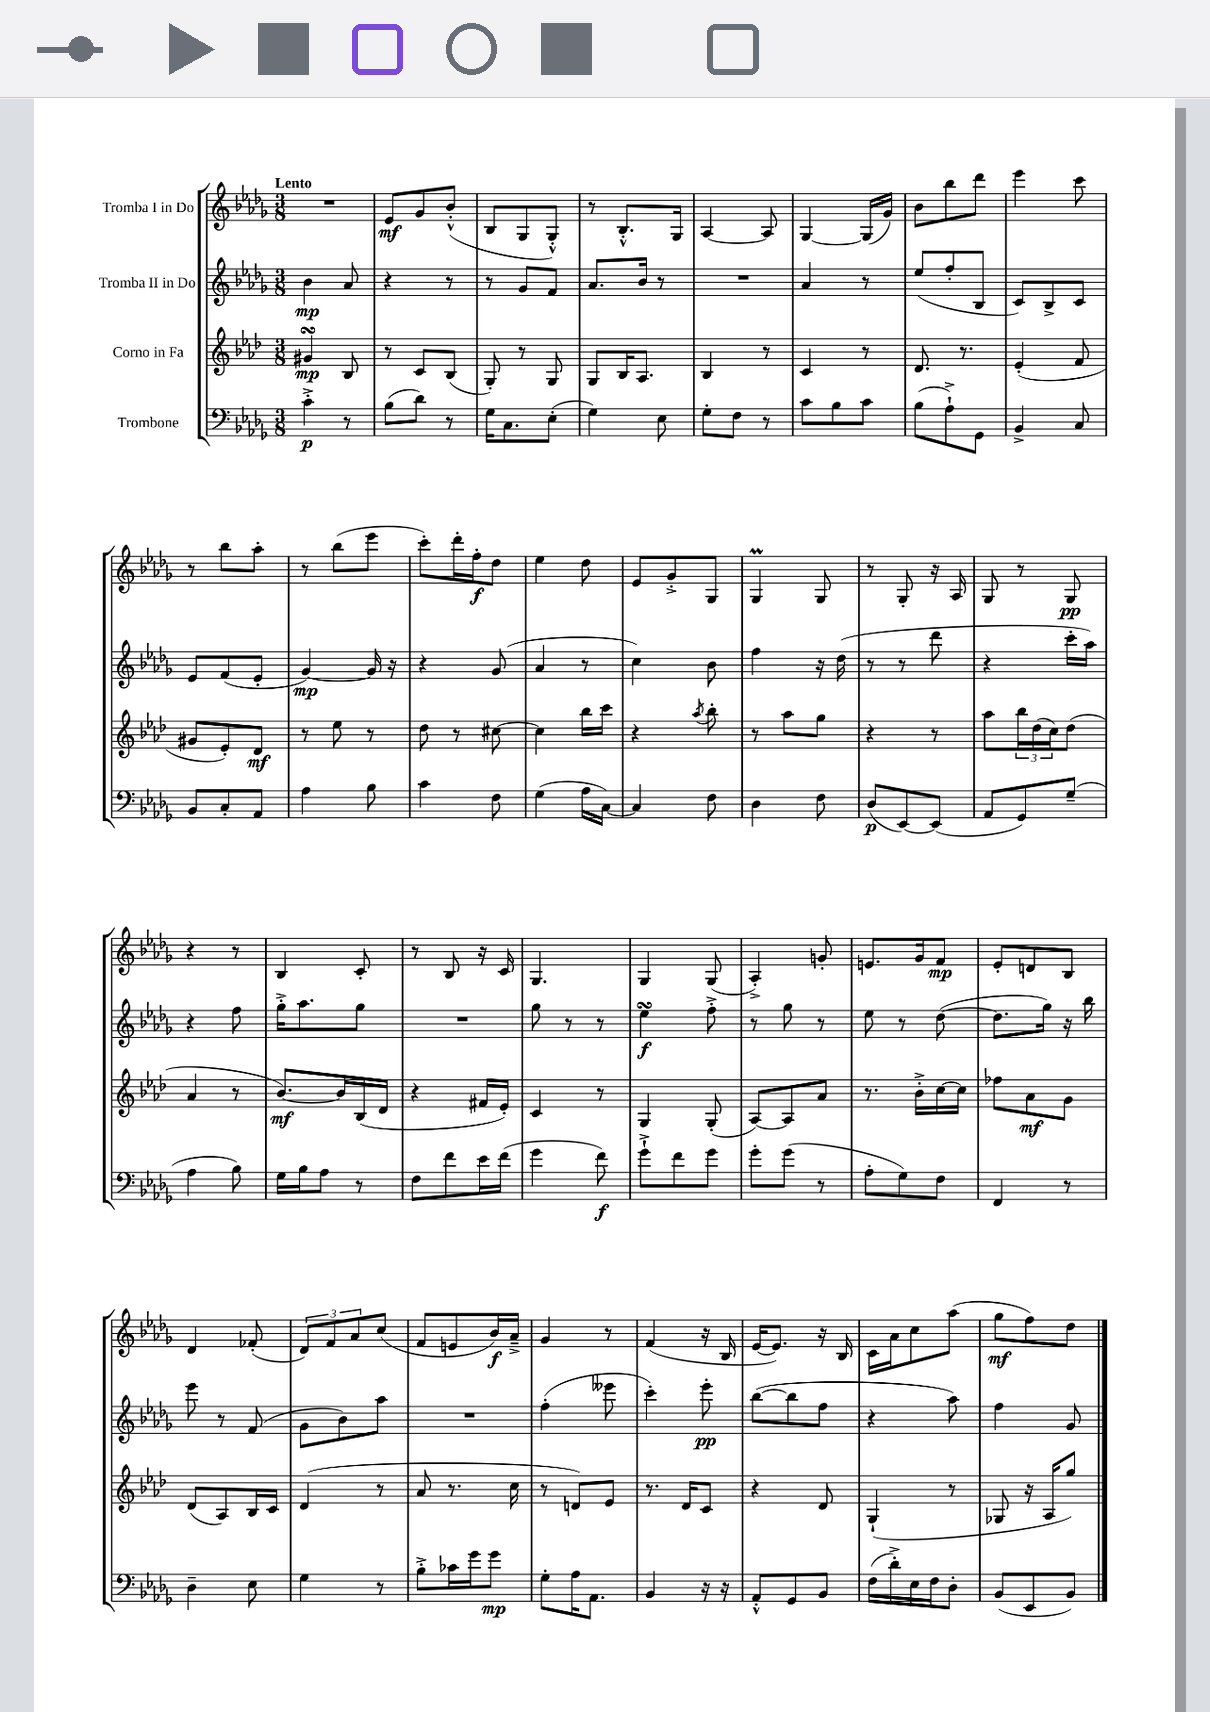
<<
\new StaffGroup <<
\new Staff = "s0" \with { instrumentName = "Tromba I in Do" } {
    \clef treble \key des \major \numericTimeSignature \time 3/8 \tempo "Lento"
    R4. |
    ees'8\mf ges'8 bes'8-.-^( |
    bes8 ges8 ges8-.-^) |
    r8 bes8.-.-^ ges16 |
    aes4~ aes8 |
    ges4~ ges16( ges'16) |
    bes'8 bes''8 des'''8 |
    ees'''4 c'''8 |
    r8 bes''8 aes''8-. |
    r8 bes''8( ees'''8 |
    c'''8-.) des'''16-. f''16-.\f des''8 |
    ees''4 des''8 |
    ees'8 ges'8-.-> ges8 |
    ges4\prall ges8 |
    r8 ges8-. r16 aes16 |
    ges8 r8 ges8\pp |
    r4 r8 |
    bes4 c'8-. |
    r8 bes8 r16 c'16 |
    ges4. |
    ges4 ges8( |
    aes4-.->) g'8-. |
    e'8. ges'16 f'8\mp |
    ees'8-. d'8 bes8 |
    des'4 fes'8-.( |
    \tuplet 3/2 { des'8) f'8 aes'8 } c''8( |
    f'8 e'8 bes'16\f) aes'16---> |
    ges'4 r8 |
    f'4( r16 bes16 |
    ees'16~ ees'8.) r16 bes16 |
    c'16 aes'16 c''8 aes''8( |
    ges''8\mf f''8) des''8 \bar "|." |
}
\new Staff = "s1" \with { instrumentName = "Tromba II in Do" } {
    \clef treble \key des \major \numericTimeSignature \time 3/8
    bes'4\mp aes'8 |
    r4 r8 |
    r8 ges'8 f'8 |
    aes'8. bes'16 r8 |
    R4. |
    aes'4 r8 |
    ees''8( f''8-. bes8 |
    c'8) bes8-> c'8 |
    ees'8 f'8( ees'8-. |
    ges'4~\mp) ges'16 r16 |
    r4 ges'8( |
    aes'4 r8 |
    c''4) bes'8 |
    f''4 r16 des''16( |
    r8 r8 des'''8 |
    r4 c'''16-. aes''16) |
    r4 f''8 |
    ges''16-.-> aes''8. ges''8 |
    R4. |
    ges''8 r8 r8 |
    ees''4\turn\f f''8-.-> |
    r8 ges''8 r8 |
    ees''8 r8 des''8~( |
    des''8. ges''16) r16 bes''16 |
    ees'''8 r8 f'8( |
    ges'8 bes'8) aes''8 |
    R4. |
    f''4-.( eeses'''8 |
    c'''4-.) ees'''8-.\pp |
    bes''8~( bes''8 f''8 |
    r4 aes''8) |
    f''4 ges'8 \bar "|." |
}
\new Staff = "s2" \with { instrumentName = "Corno in Fa" } {
    \clef treble \key aes \major \numericTimeSignature \time 3/8
    gis'4\turn\mp bes8 |
    r8 c'8 bes8( |
    g8-.) r8 g8 |
    g8 bes16 aes8. |
    bes4 r8 |
    c'4 r8 |
    des'8. r8. |
    ees'4-.( f'8 |
    gis'8 ees'8-.) des'8\mf |
    r8 ees''8 r8 |
    des''8 r8 cis''8~ |
    cis''4 bes''16 c'''16 |
    r4 \acciaccatura { aes''8 } bes''8-. |
    r8 aes''8 g''8 |
    r4 r8 |
    aes''8 \tuplet 3/2 { bes''16 des''16( c''16) } des''8( |
    aes'4 r8 |
    bes'8.~\mf) bes'16 bes16( des'16 |
    r4 fis'16 ees'16-.) |
    c'4 r8 |
    g4 g8-.( |
    aes8~) aes8 aes'8 |
    r8. bes'16-.-> c''16~ c''16 |
    fes''8 aes'8\mf g'8 |
    des'8( aes8) bes16 c'16 |
    des'4( r8 |
    aes'8 r8. c''16 |
    r8 d'8) ees'8 |
    r8. des'16 c'8 |
    r4 des'8 |
    g4-!( r8 |
    ges8 r16 aes16 g''8) \bar "|." |
}
\new Staff = "s3" \with { instrumentName = "Trombone" } {
    \clef bass \key des \major \numericTimeSignature \time 3/8
    c'4-.->\p r8 |
    bes8( des'8) r8 |
    ges16 c8. ees8-.( |
    ges4) ees8 |
    ges8-. f8 r8 |
    c'8 bes8 c'8 |
    bes8( aes8-!->) ges,8 |
    bes,4-> c8 |
    bes,8 c8-. aes,8 |
    aes4 bes8 |
    c'4 f8 |
    ges4( aes16 c16~) |
    c4 f8 |
    des4 f8 |
    des8\p( ees,8~) ees,8( |
    aes,8 ges,8) ges8--( |
    aes4 bes8) |
    ges16 bes16 aes8 r8 |
    f8 f'8 ees'16 f'16( |
    ges'4 f'8\f) |
    ges'8-!-> f'8 ges'8 |
    ges'8-. ges'8( r8 |
    aes8-. ges8) f8 |
    f,4 r8 |
    des4-- ees8 |
    ges4 r8 |
    bes8-.-> ces'16 ges'16 ges'8\mp |
    ges8-. aes16 aes,8. |
    bes,4 r16 r16 |
    aes,8-.-^ ges,8 bes,8 |
    f16( des'16-.->) ees16 f16 des8-. |
    bes,8( ees,8 bes,8) \bar "|." |
}
>>
>>
\layout { \context { \Score \remove "Bar_number_engraver" } }
